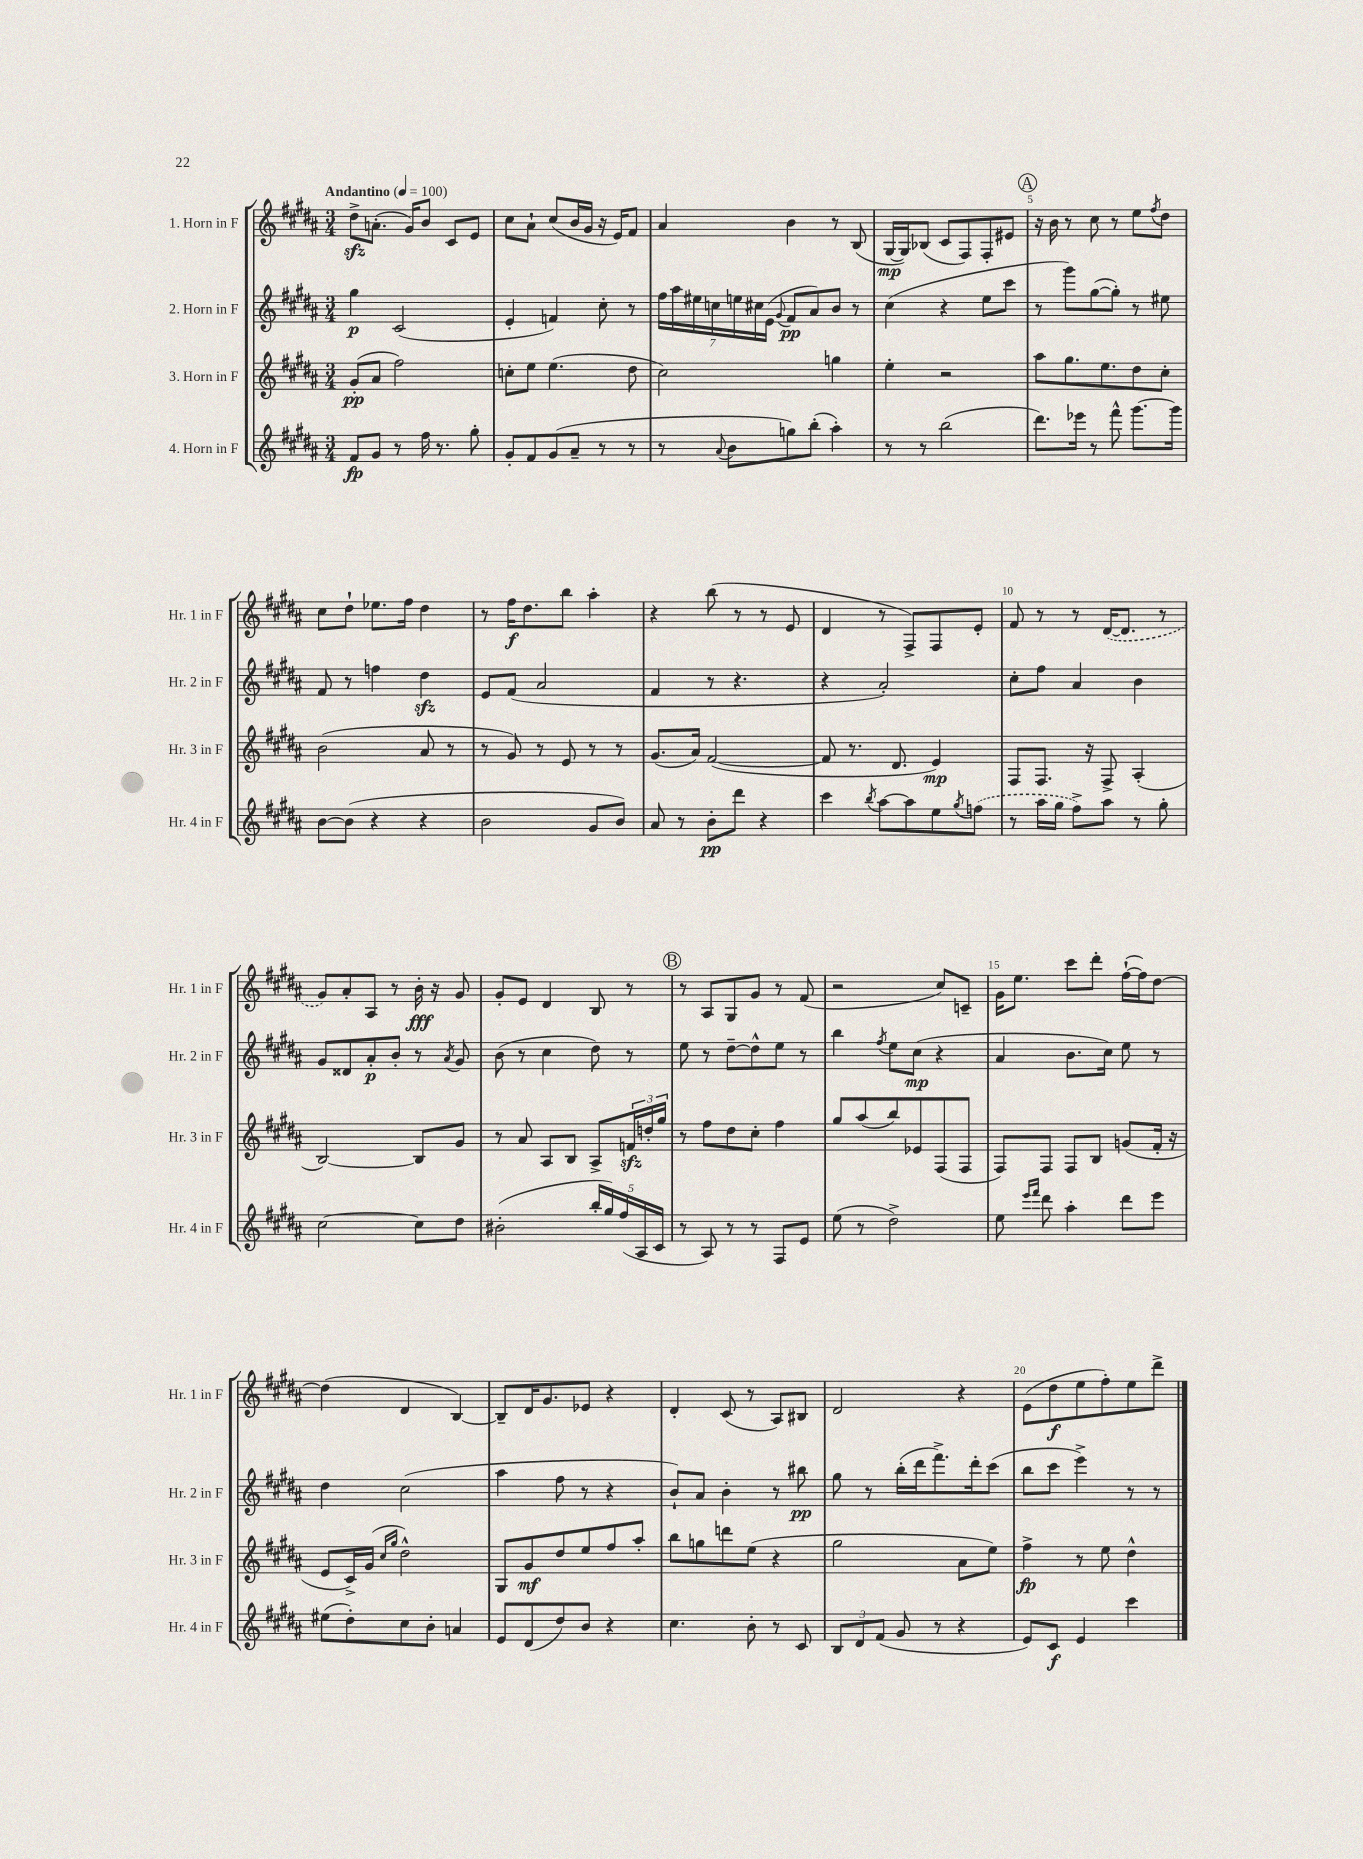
<<
\new StaffGroup <<
\new Staff = "s0" \with { instrumentName = "1. Horn in F" shortInstrumentName = "Hr. 1 in F" } {
    \clef treble \key b \major \numericTimeSignature \time 3/4 \tempo "Andantino" 4 = 100
    dis''8->\sfz a'8.-.( gis'16) b'8 cis'8 e'8 |
    cis''8 ais'8-! cis''8( b'16 gis'16 r16 e'16) fis'8 |
    ais'4 b'4 r8 b8( |
    gis16~\mp gis16) bes8( cis'8 fis8) fis8-. eis'8 |
    \mark \markup { \circle "A" } r16 b'16 r8 cis''8 r8 e''8 \acciaccatura { fis''8 } dis''8 |
    cis''8 dis''8-! ees''8. fis''16 dis''4 |
    r8 fis''16\f dis''8. b''8 ais''4-. |
    r4 b''8( r8 r8 e'8 |
    dis'4 r8 fis8->) fis8 e'8-. |
    fis'8 r8 r8 \once \slurDashed dis'16~( dis'8. r8 |
    gis'8) ais'8-. ais8 r8 b'16-.\fff r16 gis'8 |
    gis'8-. e'8 dis'4 b8 r8 |
    \mark \markup { \circle "B" } r8 ais8 gis8 gis'8 r8 fis'8( |
    r2 cis''8) c'8-- |
    gis'16 e''8. cis'''8 dis'''8-. fis''16~-!( fis''16) dis''8~ |
    dis''4( dis'4 b4~) |
    b8-- dis'16 gis'8. ees'8 r4 |
    dis'4-. cis'8( r8 ais8) bis8 |
    dis'2 r4 |
    e'8( dis''8\f e''8 fis''8-.) e''8 dis'''8-> \bar "|." |
}
\new Staff = "s1" \with { instrumentName = "2. Horn in F" shortInstrumentName = "Hr. 2 in F" } {
    \clef treble \key b \major \numericTimeSignature \time 3/4
    gis''4\p cis'2( |
    e'4-. f'4) cis''8-. r8 |
    \tuplet 7/4 { fis''16 ais''16 eis''16 c''16 e''16 cis''16 e'16( } \appoggiatura { gis'8 } fis'8\pp ais'8) b'8 r8 |
    cis''4( r4 e''8 cis'''8 |
    \mark \markup { \circle "A" } r8 gis'''8) gis''8~( gis''8-.) r8 eis''8 |
    fis'8 r8 f''4 dis''4\sfz |
    e'8 fis'8( ais'2 |
    fis'4 r8 r4. |
    r4 ais'2-.) |
    cis''8-. fis''8 ais'4 b'4 |
    gis'8 disis'8 ais'8-.\p b'8-. r8 \acciaccatura { ais'8 } gis'8 |
    b'8( r8 cis''4 dis''8) r8 |
    \mark \markup { \circle "B" } e''8 r8 dis''8~-- dis''8-^ e''8 r8 |
    b''4 \acciaccatura { fis''8 } e''8 cis''8\mp( r4 |
    ais'4 b'8. cis''16) e''8 r8 |
    dis''4 cis''2( |
    ais''4 fis''8 r8 r4 |
    b'8-!) ais'8 b'4-. r8 bis''8\pp |
    gis''8 r8 b''16-.( dis'''16 fis'''8.->) dis'''16-. cis'''8( |
    b''8 cis'''8 e'''4->) r8 r8 \bar "|." |
}
\new Staff = "s2" \with { instrumentName = "3. Horn in F" shortInstrumentName = "Hr. 3 in F" } {
    \clef treble \key b \major \numericTimeSignature \time 3/4
    gis'8-.\pp( ais'8 fis''2) |
    c''8-. e''8 e''4.( dis''8 |
    cis''2) g''4 |
    e''4-. r2 |
    \mark \markup { \circle "A" } ais''8 gis''8. e''8. dis''8 cis''8-. |
    b'2( ais'8 r8 |
    r8 gis'8) r8 e'8 r8 r8 |
    gis'8.( ais'16) fis'2~( |
    fis'8 r8. dis'8. e'4\mp) |
    fis8 fis8. r16 fis8-> ais4-.( |
    b2~) b8 gis'8 |
    r8 ais'8 ais8 b8 ais8-> \tuplet 3/2 { f'16\sfz d''16-. gis''16 } |
    \mark \markup { \circle "B" } r8 fis''8 dis''8 cis''8-. fis''4 |
    gis''8 ais''8( b''8) ees'8 fis8( fis8 |
    fis8) fis8 fis8 b8 g'8( fis'16-. r16 |
    e'8 cis'16->) gis'16( \grace { cis''16 gis''16 } dis''2-^) |
    gis8 gis'8\mf dis''8 e''8 fis''8 ais''8-. |
    b''8 g''8 d'''8 e''8( r4 |
    gis''2 ais'8 e''8) |
    fis''4->\fp r8 e''8 dis''4-^ \bar "|." |
}
\new Staff = "s3" \with { instrumentName = "4. Horn in F" shortInstrumentName = "Hr. 4 in F" } {
    \clef treble \key b \major \numericTimeSignature \time 3/4
    fis'8\fp gis'8 r8 fis''16 r8. gis''8-. |
    gis'8-. fis'8 gis'8( ais'8-- r8 r8 |
    r8 \appoggiatura { ais'8 } b'8 g''8) b''8-.( ais''4-.) |
    r8 r8 b''2( |
    \mark \markup { \circle "A" } dis'''8.) ees'''16 r8 fis'''8-^ gis'''8.~ gis'''16 |
    b'8~ b'8( r4 r4 |
    b'2 gis'8 b'8) |
    ais'8 r8 b'8-.\pp dis'''8 r4 |
    cis'''4 \acciaccatura { b''8 } ais''8~ ais''8 e''8 \acciaccatura { gis''8 } \once \slurDashed f''8( |
    r8 ais''16 gis''16 fis''8->) ais''8 r8 gis''8-. |
    cis''2~ cis''8 dis''8 |
    bis'2-.( \tuplet 5/4 { b''16-. gis''16) fis''16( ais16 cis'16 } |
    \mark \markup { \circle "B" } r8 ais8) r8 r8 fis8 e'8 |
    e''8( r8 dis''2->) |
    e''8 \grace { e'''16 fis'''16 } dis'''8 ais''4-. dis'''8 e'''8 |
    eis''8( dis''8-.) cis''8 b'8-. a'4 |
    e'8 dis'8( dis''8) b'8 r4 |
    cis''4. b'8-. r8 cis'8 |
    \tuplet 3/2 { b8 dis'8 fis'8( } gis'8 r8 r4 |
    e'8) cis'8\f e'4 cis'''4 \bar "|." |
}
>>
>>
\layout { \context { \Score \override BarNumber.break-visibility = ##(#f #t #t) barNumberVisibility = #(every-nth-bar-number-visible 5) } }
